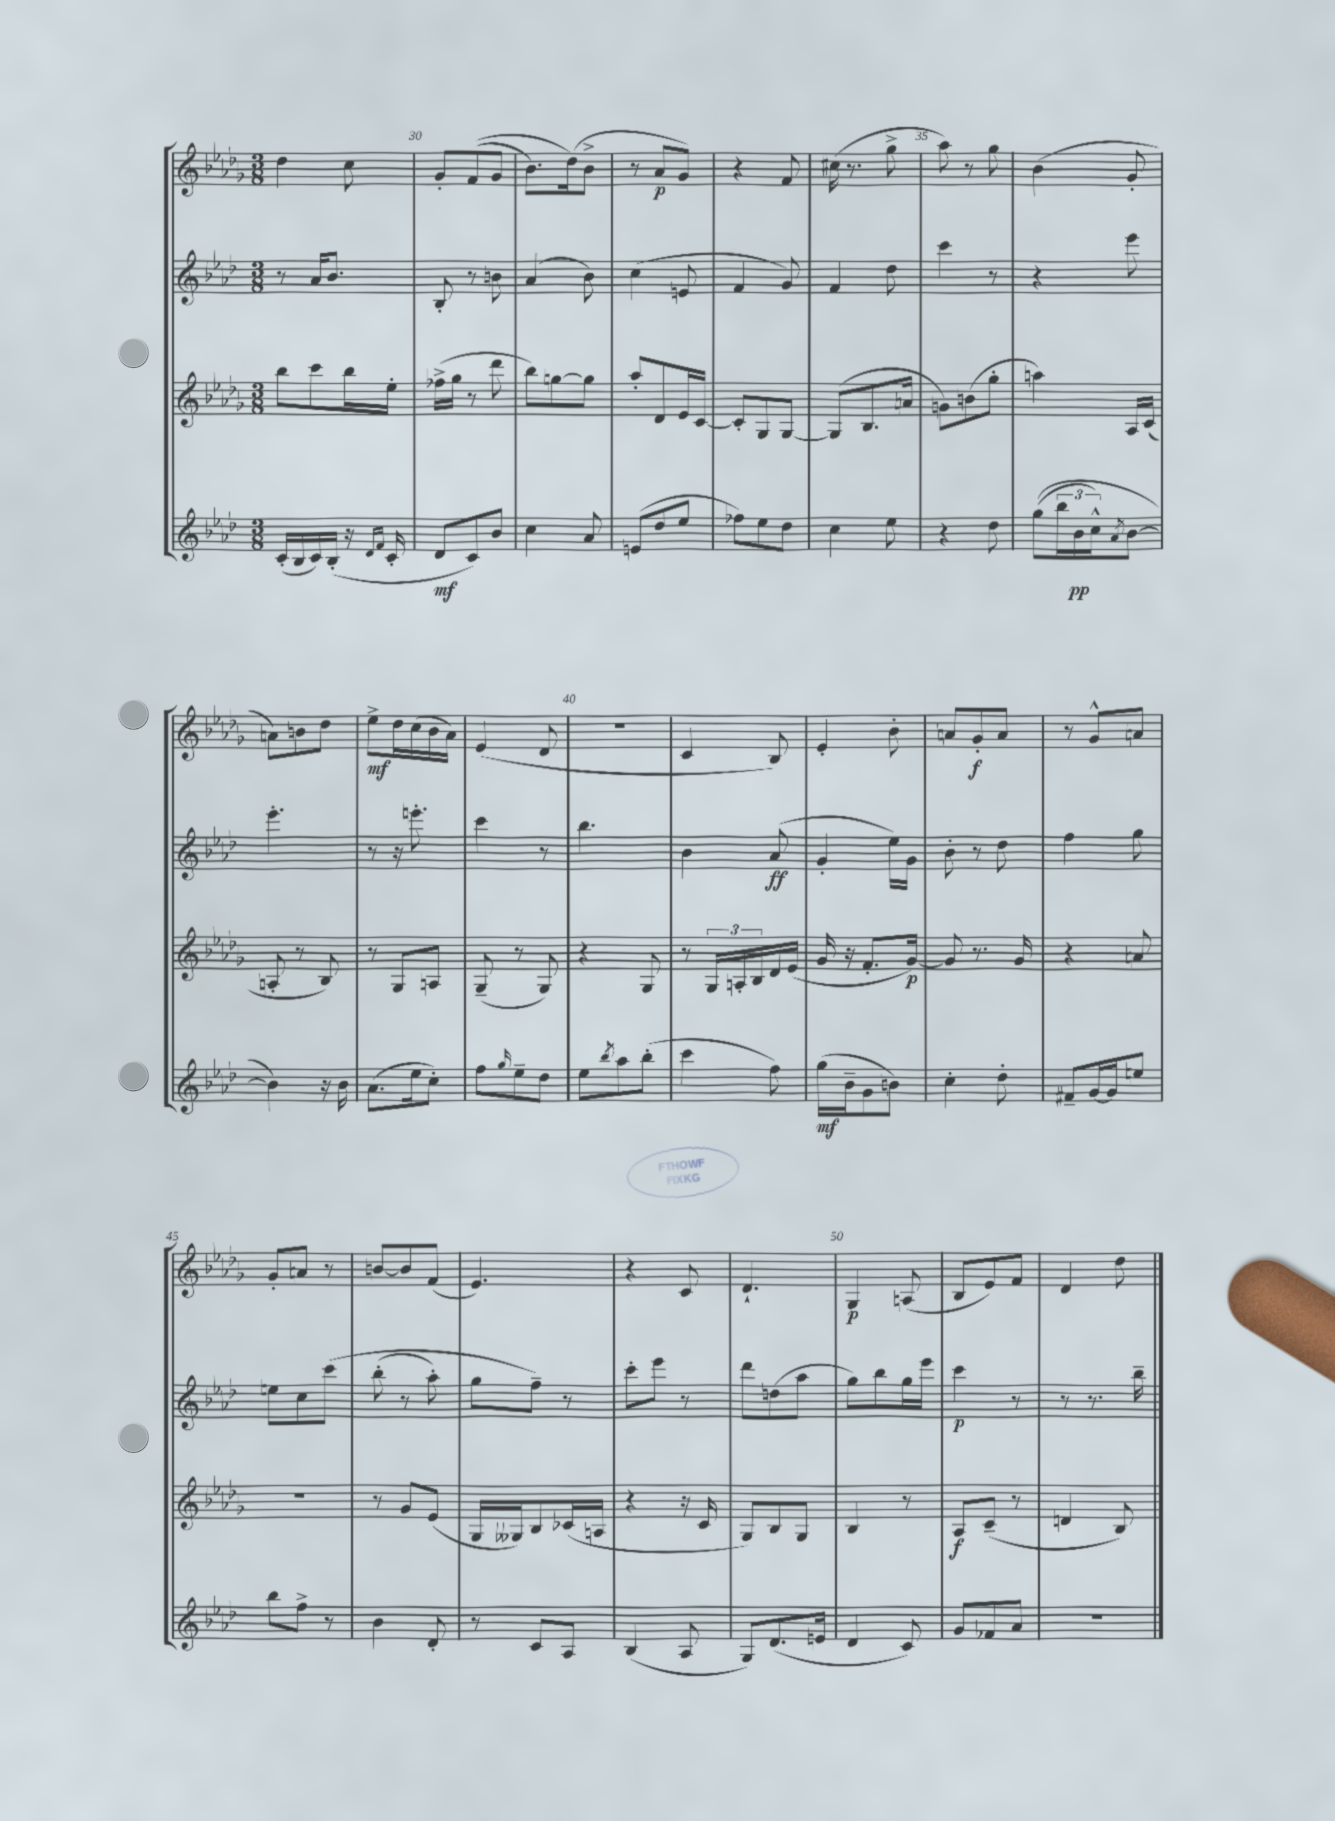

**kern	**dynam	**kern	**dynam	**kern	**dynam	**kern	**dynam
*part4	*part4	*part3	*part3	*part2	*part2	*part1	*part1
*staff4	*staff4	*staff3	*staff3	*staff2	*staff2	*staff1	*staff1
*clefG2	*	*clefG2	*	*clefG2	*	*clefG2	*
*k[b-e-a-d-]	*	*k[b-e-a-d-g-]	*	*k[b-e-a-d-]	*	*k[b-e-a-d-g-]	*
*M3/8	*	*M3/8	*	*M3/8	*	*M3/8	*
=29	=29	=29	=29	=29	=29	=29	=29
(16c'/LL	.	8bb-\L	.	8r	.	4dd-\	.
16B-/	.	.	.	.	.	.	.
16c/)	.	8ccc\	.	16a-/KL	.	.	.
(16B-'/JJ	.	.	.	8.b-/J	.	.	.
16r	.	16bb-\L	.	.	.	8cc\	.
16qqd-/LL	.	.	.	.	.	.	.
16qqf/JJ	.	.	.	.	.	.	.
16c'/	.	16ee-'\JJ	.	.	.	.	.
=30	=30	=30	=30	=30	=30	=30	=30
8d-/L	mf	(16ff-X^\LL	.	8B-'/	.	8g-'/L	.
.	.	16gg-\JJ	.	.	.	.	.
8c/)	.	8r	.	8r	.	((8f/	.
8b-/J	.	8ddd-\	.	8bn\	.	8g-/J	.
=31	=31	=31	=31	=31	=31	=31	=31
4cc\	.	8bb-\L)	.	(4a-/	.	8.b-\L)	.
.	.	[8ggn\	.	.	.	.	.
.	.	.	.	.	.	(16dd-\k)	.
8a-/	.	8gg\J]	.	8b-\)	.	8b-^\J	.
=32	=32	=32	=32	=32	=32	=32	=32
(8en/L	.	8aa-'/L	.	(4cc\	.	8r	.
8dd-/	.	8d-/	.	.	.	8a-/L	p
8ee-/J	.	16e-/L	.	8en/	.	8g-/J)	.
.	.	[16c/JJ	.	.	.	.	.
=33	=33	=33	=33	=33	=33	=33	=33
8ff-X\L)	.	8c'/L]	.	4f/	.	4r	.
8ee-\	.	8G-/	.	.	.	.	.
8dd-\J	.	[8G-/J	.	8g/)	.	8f/	.
=34	=34	=34	=34	=34	=34	=34	=34
4cc\	.	(8G-/L]	.	4f/	.	(16cc#X\	.
.	.	.	.	.	.	8.r	.
.	.	8.B-/	.	.	.	.	.
8ee-\	.	.	.	8dd-\	.	8gg-^\	.
.	.	16an/Jk	.	.	.	.	.
=35	=35	=35	=35	=35	=35	=35	=35
4r	.	8gn\L)	.	4ccc\	.	8aa-\)	.
.	.	(8bn\	.	.	.	8r	.
8dd-\	.	8gg-'\J	.	8r	.	8gg-\	.
=36	=36	=36	=36	=36	=36	=36	=36
((8gg\L	.	4aan\)	.	4r	.	(4b-\	.
24bb-\L	.	.	.	.	.	.	.
24b-\	pp	.	.	.	.	.	.
24cc^^\J)	.	.	.	.	.	.	.
8qa-/	.	.	.	.	.	.	.
[8b-\J	.	16A-/LL	.	8eee-\	.	8g-'/	.
.	.	(16c/JJ	.	.	.	.	.
!!LO:LB:g=z
=37	=37	=37	=37	=37	=37	=37	=37
4b-\])	.	8An'/	.	4.eee-'\	.	8an\L)	.
.	.	8r	.	.	.	8bn\	.
16r	.	8B-/)	.	.	.	8dd-\J	.
16b-\	.	.	.	.	.	.	.
=38	=38	=38	=38	=38	=38	=38	=38
(8.a-\L	.	8r	.	8r	.	8ee-^\L	mf
.	.	8G-/L	.	16r	.	16dd-\L	.
16ee-\k	.	.	.	8.eeen'\	.	(16cc\	.
8cc'\J)	.	8An/J	.	.	.	16b-\	.
.	.	.	.	.	.	16a-\JJ)	.
=39	=39	=39	=39	=39	=39	=39	=39
8ff\L	.	(8G-~/	.	4ccc\	.	(4e-/	.
16qqgg/	.	.	.	.	.	.	.
8ee-~\	.	8r	.	.	.	.	.
8dd-\J	.	8G-/)	.	8r	.	8d-/	.
=40	=40	=40	=40	=40	=40	=40	=40
8ee-\L	.	4r	.	4.bb-\	.	4.r	.
8qbb-/	.	.	.	.	.	.	.
8aa-\	.	.	.	.	.	.	.
(8bb-'\J	.	8G-/	.	.	.	.	.
=41	=41	=41	=41	=41	=41	=41	=41
4ccc\	.	8r	.	4b-\	.	4c/	.
.	.	24G-/LL	.	.	.	.	.
.	.	24An'/	.	.	.	.	.
.	.	24B-/	.	.	.	.	.
8ff\)	.	16d-/	.	(8a-/	ff	8B-/)	.
.	.	(16e-/JJ	.	.	.	.	.
=42	=42	=42	=42	=42	=42	=42	=42
(16gg\LL	mf	16g-/	.	4g'/	.	4e-'/	.
16b-~\J	.	16r	.	.	.	.	.
8g\	.	8.f'/L	.	.	.	.	.
8bn\J)	.	.	.	16ee-\LL)	.	8b-'\	.
.	.	[16g-/Jk)	p	16g\JJ	.	.	.
=43	=43	=43	=43	=43	=43	=43	=43
4cc'\	.	8g-/]	.	8b-'\	.	8an/L	.
.	.	8.r	.	8r	.	8g-'/	f
8dd-'\	.	.	.	8dd-\	.	8a/J	.
.	.	16g-/	.	.	.	.	.
=44	=44	=44	=44	=44	=44	=44	=44
8f#X~/L	.	4r	.	4ff\	.	8r	.
[16g/L	.	.	.	.	.	8g-^^/L	.
16g/J]	.	.	.	.	.	.	.
8een/J	.	8an/	.	8gg\	.	8an/J	.
!!LO:LB:g=z
=45	=45	=45	=45	=45	=45	=45	=45
8bb-\L	.	4.r	.	8een\L	.	8g-'/L	.
8ff^\J	.	.	.	8cc\	.	8an/J	.
8r	.	.	.	(8ccc\J	.	8r	.
=46	=46	=46	=46	=46	=46	=46	=46
4b-\	.	8r	.	(8bb-'\	.	[8bn/L	.
.	.	8g-/L	.	8r	.	8b/]	.
8d-'/	.	(8e-/J	.	8aa-'\)	.	(8f/J	.
=47	=47	=47	=47	=47	=47	=47	=47
8r	.	16G-/LL	.	8gg\L	.	4.e-/)	.
.	.	16G--X/J)	.	.	.	.	.
8c/L	.	8B-/	.	8ff~\J)	.	.	.
8A-/J	.	(16c-X/L	.	8r	.	.	.
.	.	16An/JJ	.	.	.	.	.
=48	=48	=48	=48	=48	=48	=48	=48
(4B-/	.	4r	.	8ccc'\L	.	4r	.
.	.	.	.	8eee-\J	.	.	.
8A-/	.	16r	.	8r	.	8c/	.
.	.	16c/	.	.	.	.	.
=49	=49	=49	=49	=49	=49	=49	=49
8G/L)	.	8G-/L)	.	8ddd-\L	.	4.d-`/	.
(8.d-/	.	8B-/	.	(8ddn\	.	.	.
.	.	8G-/J	.	8aa-\J	.	.	.
16en/Jk	.	.	.	.	.	.	.
=50	=50	=50	=50	=50	=50	=50	=50
4d-/	.	4B-/	.	8gg\L)	.	4G-/	p
.	.	.	.	8bb-\	.	.	.
8c/)	.	8r	.	16gg\L	.	(8An/	.
.	.	.	.	16eee-\JJ	.	.	.
=51	=51	=51	=51	=51	=51	=51	=51
8g/L	.	8A-/L	f	4ccc\	p	8B-/L	.
8f-X/	.	(8c~/J	.	.	.	8e-/)	.
8a-/J	.	8r	.	8r	.	8f/J	.
=52	=52	=52	=52	=52	=52	=52	=52
4.r	.	4dn/	.	8r	.	4d-/	.
.	.	.	.	8.r	.	.	.
.	.	8B-/)	.	.	.	8dd-\	.
.	.	.	.	16bb-~\	.	.	.
==	==	==	==	==	==	==	==
*-	*-	*-	*-	*-	*-	*-	*-
